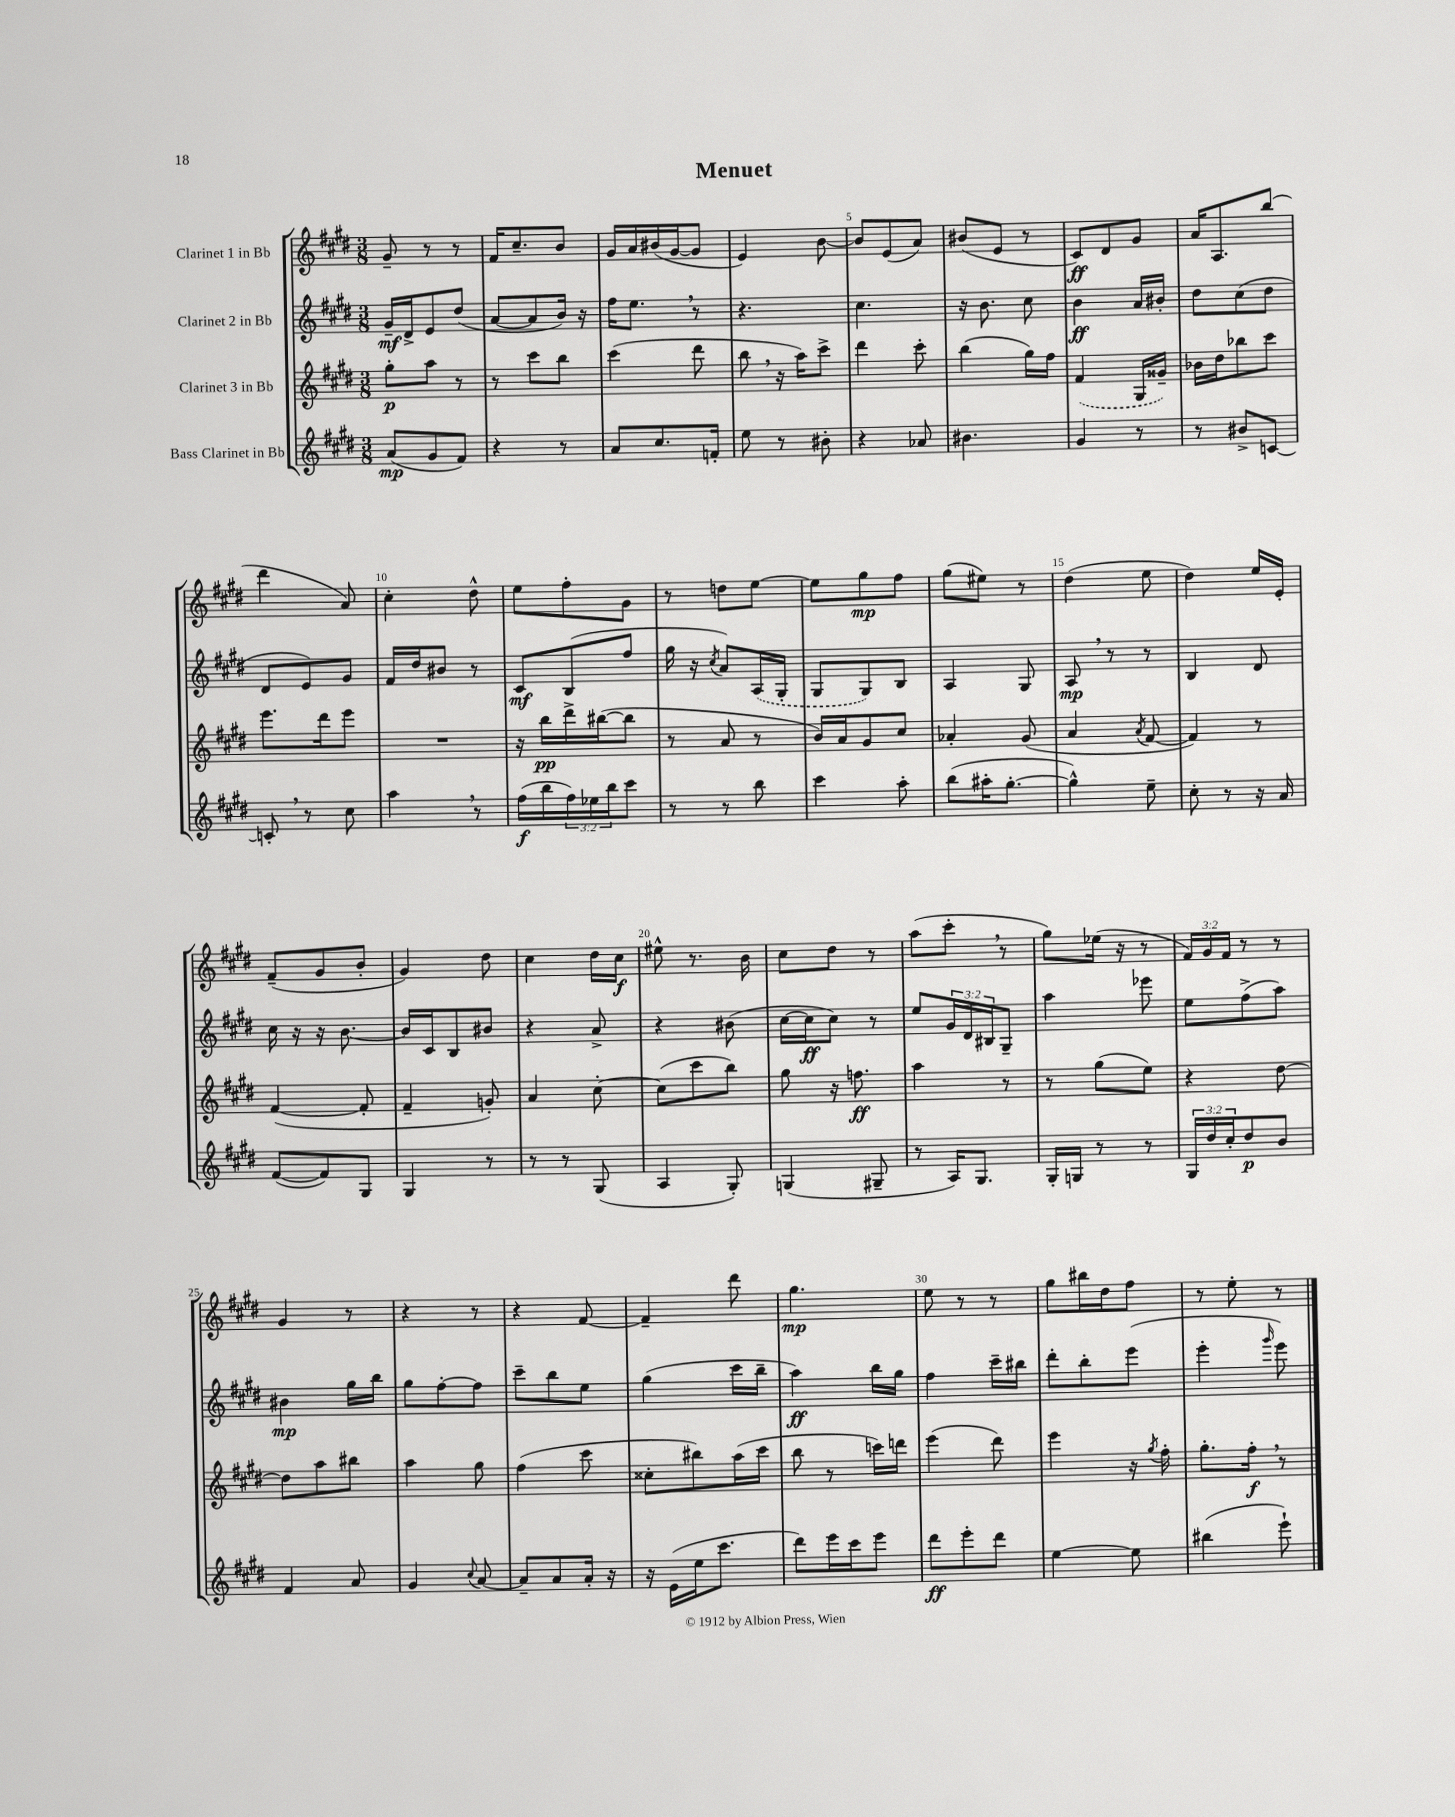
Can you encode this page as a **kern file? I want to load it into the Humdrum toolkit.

**kern	**dynam	**kern	**dynam	**kern	**dynam	**kern	**dynam
*part4	*part4	*part3	*part3	*part2	*part2	*part1	*part1
*staff4	*staff4	*staff3	*staff3	*staff2	*staff2	*staff1	*staff1
*I"Bass Clarinet in Bb	*	*I"Clarinet 3 in Bb	*	*I"Clarinet 2 in Bb	*	*I"Clarinet 1 in Bb	*
*clefG2	*	*clefG2	*	*clefG2	*	*clefG2	*
*k[f#c#g#d#]	*	*k[f#c#g#d#]	*	*k[f#c#g#d#]	*	*k[f#c#g#d#]	*
*M3/8	*	*M3/8	*	*M3/8	*	*M3/8	*
=1	=1	=1	=1	=1	=1	=1	=1
(8a/L	mp	8gg#'\L	p	16g#~/LL	mf	8g#~/	.
.	.	.	.	16d#^/J	.	.	.
8g#/	.	8aa\J	.	8e/	.	8r	.
8f#/J)	.	8r	.	(8dd#/J	.	8r	.
=2	=2	=2	=2	=2	=2	=2	=2
4r	.	8r	.	[8a/L	.	16f#/KL	.
.	.	.	.	.	.	8.cc#~/	.
.	.	8ccc#\L	.	8a/]	.	.	.
8r	.	8bb\J	.	16b/Jk)	.	8b/J	.
.	.	.	.	16r	.	.	.
=3	=3	=3	=3	=3	=3	=3	=3
8a/L	.	(4ccc#\	.	16ff#\KL	.	16g#/LL	.
.	.	.	.	8.ee,\J	.	16a/	.
8.cc#/	.	.	.	.	.	(16b#X/	.
.	.	.	.	.	.	[16g#/J	.
.	.	8ddd#\	.	8r	.	8g#/J]	.
16fn'/Jk	.	.	.	.	.	.	.
=4	=4	=4	=4	=4	=4	=4	=4
8ee\	.	8bb,\	.	4.r	.	4e/)	.
8r	.	16r	.	.	.	.	.
.	.	16aa\KL)	.	.	.	.	.
8b#X'\	.	8ccc#^\J	.	.	.	[8b\	.
=5	=5	=5	=5	=5	=5	=5	=5
4r	.	4ddd#\	.	4.cc#\	.	8b/L]	.
.	.	.	.	.	.	(8e/	.
8a-X/	.	8ccc#'\	.	.	.	8a/J)	.
=6	=6	=6	=6	=6	=6	=6	=6
4.b#X\	.	(4bb\	.	16r	.	(8b#X/L	.
.	.	.	.	8.b\	.	.	.
.	.	.	.	.	.	8e/J	.
.	.	16gg#\LL)	.	8cc#\	.	8r	.
.	.	16ff#\JJ	.	.	.	.	.
=7	=7	=7	=7	=7	=7	=7	=7
4g#/	.	(4f#/	.	4b\	ff	8c#/L)	ff
.	.	.	.	.	.	8d#/	.
8r	.	16G#/LL	.	16a/LL	.	8g#/J	.
.	.	16g##X~/JJ)	.	16b#X'/JJ	.	.	.
=8	=8	=8	=8	=8	=8	=8	=8
8r	.	16b-X\LL	.	8dd#\L	.	16a/KL	.
.	.	16dd#\J	.	.	.	8.A/	.
8b#X^/L	.	8bb-X\	.	(8cc#\	.	.	.
[8cn/J	.	8ccc#\J	.	8dd#\J	.	(8bb/J	.
!!LO:LB:g=z
=9	=9	=9	=9	=9	=9	=9	=9
8cn',/]	.	8.eee\L	.	8d#/L	.	4ddd#\	.
8r	.	.	.	8e/)	.	.	.
.	.	16ddd#\k	.	.	.	.	.
8cc#\	.	8eee\J	.	8g#/J	.	8a/)	.
=10	=10	=10	=10	=10	=10	=10	=10
4aa,\	.	4.r	.	16f#/LL	.	4cc#'\	.
.	.	.	.	16dd#/J	.	.	.
.	.	.	.	8b#X/J	.	.	.
8r	.	.	.	8r	.	8dd#^^\	.
=11	=11	=11	=11	=11	=11	=11	=11
(16ff#\LL	f	16r	.	8c#/L	mf	8ee\L	.
16bb\	.	16bb\LL	pp	.	.	.	.
24ff#\)	.	16ddd#^\	.	(8B/	.	8ff#'\	.
24ee-X\	.	.	.	.	.	.	.
.	.	([16bb#X\J	.	.	.	.	.
24bb\J	.	.	.	.	.	.	.
8ccc#\J	.	8bb#\J]	.	8ff#/J	.	8g#\J	.
=12	=12	=12	=12	=12	=12	=12	=12
8r	.	8r	.	16gg#\	.	8r	.
.	.	.	.	16r	.	.	.
.	.	.	.	8qcc#/	.	.	.
8r	.	8a/	.	8a/L)	.	8ddn\L	.
8bb\	.	8r	.	(16A/L	.	[8ee\J	.
.	.	.	.	16G#'/JJ	.	.	.
=13	=13	=13	=13	=13	=13	=13	=13
4ccc#\	.	16b/LL)	.	8G#/L	.	8ee\L]	.
.	.	16a/J	.	.	.	.	.
.	.	8g#/	.	8G#/)	.	8gg#\	mp
8aa'\	.	8cc#/J	.	8B/J	.	8ff#\J	.
=14	=14	=14	=14	=14	=14	=14	=14
(8bb\L	.	4a-X'/	.	4A/	.	(8gg#\L	.
16aa#X'\K	.	.	.	.	.	8ee#X\J)	.
[8.gg#'\J	.	.	.	.	.	.	.
.	.	(8g#/	.	8G#/	.	8r	.
=15	=15	=15	=15	=15	=15	=15	=15
4gg#^^\])	.	4a/	.	8A,/	mp	(4dd#\	.
.	.	.	.	8r	.	.	.
.	.	8qa/	.	.	.	.	.
8ee~\	.	[8f#/	.	8r	.	8ee\	.
=16	=16	=16	=16	=16	=16	=16	=16
8cc#'\	.	4f#/])	.	4B/	.	4dd#\)	.
8r	.	.	.	.	.	.	.
16r	.	8r	.	8d#/	.	16ee/LL	.
16a/	.	.	.	.	.	16e'/JJ	.
!!LO:LB:g=z
=17	=17	=17	=17	=17	=17	=17	=17
([8f#/L	.	([4f#/	.	16cc#\	.	(8f#~/L	.
.	.	.	.	16r	.	.	.
8f#/])	.	.	.	16r	.	8g#/	.
.	.	.	.	[8.b\	.	.	.
8G#/J	.	8f#'/]	.	.	.	8b'/J	.
=18	=18	=18	=18	=18	=18	=18	=18
4G#/	.	4f#~/	.	16b/LL]	.	4g#/)	.
.	.	.	.	16c#/J	.	.	.
.	.	.	.	8B/	.	.	.
8r	.	8gn'/)	.	8b#X/J	.	8dd#\	.
=19	=19	=19	=19	=19	=19	=19	=19
8r	.	4a/	.	4r	.	4cc#\	.
8r	.	.	.	.	.	.	.
(8G#/	.	[8cc#'\	.	8a^/	.	16dd#\LL	.
.	.	.	.	.	.	16cc#\JJ	f
=20	=20	=20	=20	=20	=20	=20	=20
4A/	.	(8cc#\L]	.	4r	.	8ee#X^^\	.
.	.	8ccc#\	.	.	.	8.r	.
8G#'/)	.	8bb\J)	.	(8b#X\	.	.	.
.	.	.	.	.	.	16b\	.
=21	=21	=21	=21	=21	=21	=21	=21
(4Gn/	.	8gg#\	.	[16cc#\LL	.	8cc#\L	.
.	.	.	.	16cc#\J]	ff	.	.
.	.	16r	.	8cc#\J)	.	8dd#\J	.
.	.	8.ffn\	ff	.	.	.	.
8G#X~/	.	.	.	8r	.	8r	.
=22	=22	=22	=22	=22	=22	=22	=22
8r	.	4aa\	.	8ee/L	.	(8aa\L	.
16A/KL)	.	.	.	24g#/L	.	8ccc#',\J	.
.	.	.	.	24d#/	.	.	.
8.G#/J	.	.	.	.	.	.	.
.	.	.	.	24B#X/J	.	.	.
.	.	8r	.	8G#~/J	.	8r	.
=23	=23	=23	=23	=23	=23	=23	=23
16G#'/LL	.	8r	.	4aa\	.	8gg#\L)	.
16Gn/JJ	.	.	.	.	.	.	.
8r	.	(8gg#\L	.	.	.	(16ee-X\Jk	.
.	.	.	.	.	.	16r	.
8r	.	8ee\J)	.	8eee-X\	.	8r	.
=24	=24	=24	=24	=24	=24	=24	=24
24G#/LL	.	4r	.	8ee\L	.	24f#/LL)	.
24dd#/	.	.	.	.	.	24g#/	.
24cc#'/J	.	.	.	.	.	24f#/JJ	.
8dd#/	p	.	.	(8ff#^\	.	8r	.
8b/J	.	[8dd#\	.	8aa\J)	.	8r	.
!!LO:LB:g=z
=25	=25	=25	=25	=25	=25	=25	=25
4f#/	.	8dd#\L]	.	4b#X\	mp	4g#/	.
.	.	8aa\	.	.	.	.	.
8a/	.	8bb#X\J	.	16gg#\LL	.	8r	.
.	.	.	.	16bb\JJ	.	.	.
=26	=26	=26	=26	=26	=26	=26	=26
4g#/	.	4aa\	.	8gg#\L	.	4r	.
.	.	.	.	[8ff#'\	.	.	.
8qqcc#/	.	.	.	.	.	.	.
[8a/	.	8gg#\	.	8ff#\J]	.	8r	.
=27	=27	=27	=27	=27	=27	=27	=27
8a~/L]	.	(4ff#\	.	8ccc#~\L	.	4r	.
8a/	.	.	.	8bb\	.	.	.
16a'/Jk	.	8ccc#\	.	8ee\J	.	[8f#/	.
16r	.	.	.	.	.	.	.
=28	=28	=28	=28	=28	=28	=28	=28
16r	.	8cc##X'\L	.	(4gg#\	.	4f#~/]	.
(16e\LL	.	.	.	.	.	.	.
16ee\J	.	8bb#X\)	.	.	.	.	.
8.ccc#\J	.	.	.	.	.	.	.
.	.	(16aa\L	.	16ccc#\LL	.	8ddd#\	.
.	.	16ccc#\JJ	.	16bb~\JJ	.	.	.
=29	=29	=29	=29	=29	=29	=29	=29
8ddd#\L)	.	8bb\	.	4aa\)	ff	4.gg#\	mp
16eee\L	.	8r	.	.	.	.	.
16ccc#\J	.	.	.	.	.	.	.
8eee\J	.	16cccn\LL)	.	16bb\LL	.	.	.
.	.	16dddn\JJ	.	16gg#\JJ	.	.	.
=30	=30	=30	=30	=30	=30	=30	=30
8ddd#\L	ff	(4eee\	.	4ff#\	.	8ee\	.
8eee'\	.	.	.	.	.	8r	.
8ddd#\J	.	8ddd#\)	.	16ccc#~\LL	.	8r	.
.	.	.	.	16bb#X\JJ	.	.	.
=31	=31	=31	=31	=31	=31	=31	=31
[4ee\	.	4eee\	.	8ddd#'\L	.	8gg#\L	.
.	.	.	.	8bb'\	.	16bb#X\L	.
.	.	.	.	.	.	16dd#\J	.
8ee\]	.	16r	.	(8eee\J	.	8ff#\J	.
.	.	8qgg#/	.	.	.	.	.
.	.	16ff#'\	.	.	.	.	.
=32	=32	=32	=32	=32	=32	=32	=32
(4bb#X\	.	8.gg#'\L	.	4eee'\	.	8r	.
.	.	.	.	.	.	8ee'\	.
.	.	16ff#',\Jk	f	.	.	.	.
.	.	.	.	16qqggg#/	.	.	.
8eee`\)	.	8r	.	8eee\)	.	8r	.
==	==	==	==	==	==	==	==
*-	*-	*-	*-	*-	*-	*-	*-
